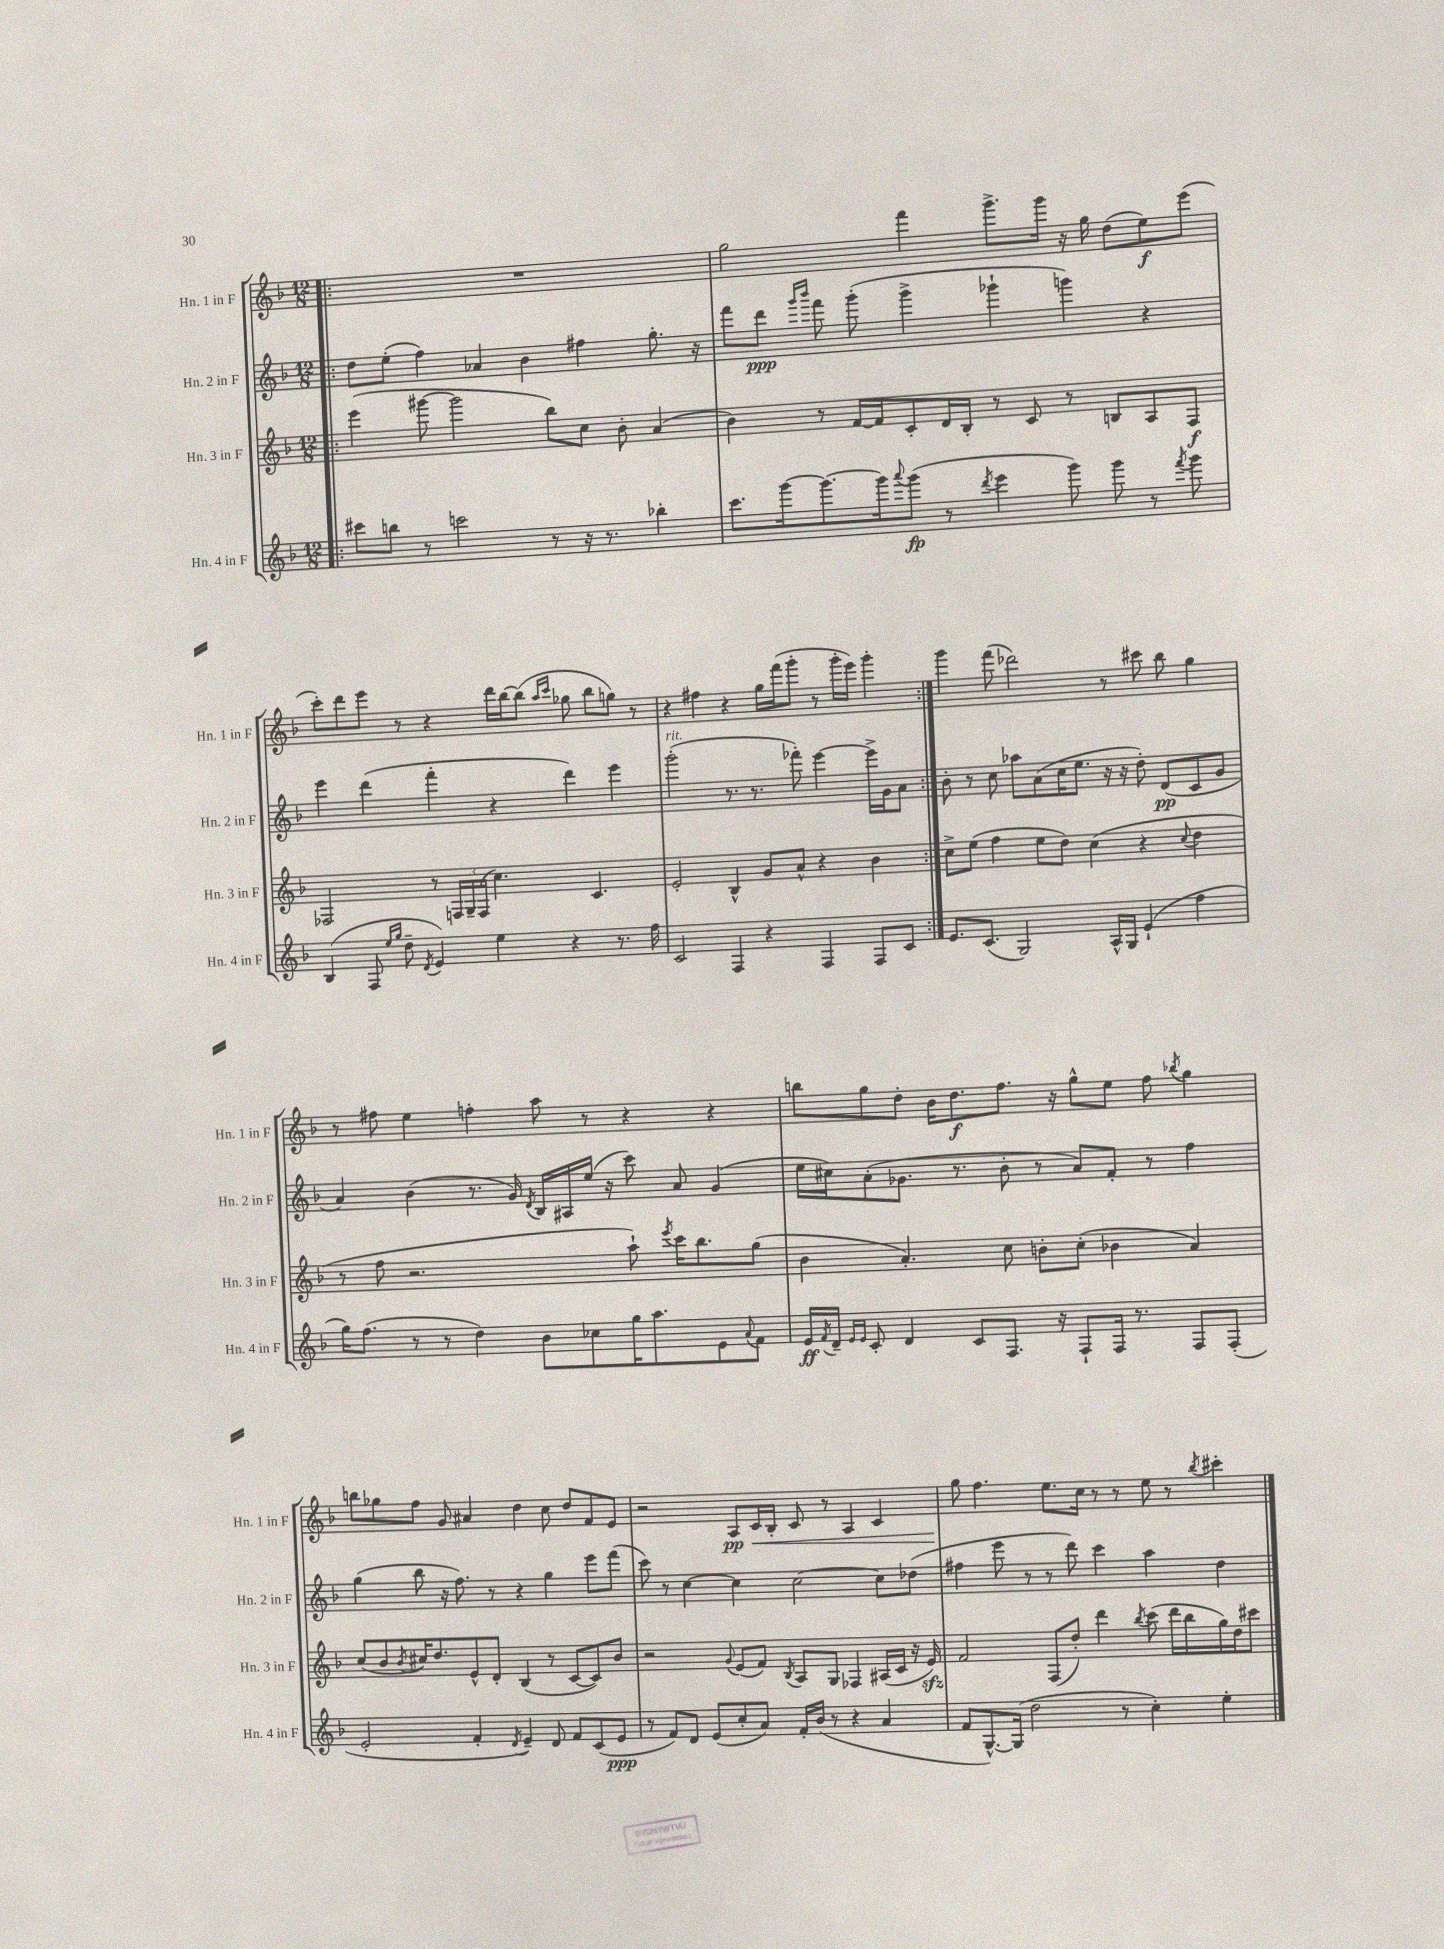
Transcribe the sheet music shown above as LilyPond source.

<<
\new StaffGroup <<
\new Staff = "s0" \with { instrumentName = "Hn. 1 in F" shortInstrumentName = "Hn. 1 in F" } {
    \clef treble \key f \major \numericTimeSignature \time 12/8
    \repeat volta 2 { \bar ".|:" R1. |
    g''2 f'''4 g'''8.-> g'''16 r16 g''16 d''8( e''8\f) e'''8( |
    c'''8-.) d'''8 e'''8 r8 r4 d'''16 bes''16~ bes''8( \grace { a''16 c'''16 } ges''8 bes''8 g''8) r8 |
    r4 fis''4 r4 g''16 f'''16( g'''8-. r8 g'''16-. e'''16) g'''4-. | }
    g'''4 f'''8( des'''2) r8 cis'''8 bes''8 g''4 |
    r8 fis''8 e''4 f''4-. a''8 r8 r4 r4 |
    b''8 g''8 d''8-. bes'16 d''8.\f f''8. r16 g''8-^ e''8 f''8 \acciaccatura { bes''8 } g''4 |
    b''8 ges''8 f''8 g'8 ais'4 d''4 c''8 d''8 f'8 e'8 |
    r2 a8\pp c'16\< bes16-. c'8 r8 a4 c'4 |
    g''8\! f''4. e''8. c''16 r8 r8 e''8 r8 \acciaccatura { bes''8 } cis'''4-. \bar "|." |
}
\new Staff = "s1" \with { instrumentName = "Hn. 2 in F" shortInstrumentName = "Hn. 2 in F" } {
    \clef treble \key f \major \numericTimeSignature \time 12/8
    \repeat volta 2 { \bar ".|:" d''8 e''8-.( f''4) aes'4 bes'4 fis''4 g''8.-. r16 |
    f'''8 d'''8\ppp \grace { g'''16 bes'''16 } f'''8 g'''8-.( g'''4-> ges'''4-! g'''4) r4 |
    e'''4 d'''4( f'''4-. r4 d'''4) e'''4 |
    g'''2-.^\markup { \italic "rit." }( r8. r8. fes'''8-.) e'''4~ e'''16-> g'16 a'8 | }
    bes'8-. r8 c''8 aes''8 a'8( c''16 e''8. r16 r16 d''8-.) d'8\pp( c'8 g'8 |
    a'4) bes'4( r8. g'16) \acciaccatura { d'8 } bes16 ais16 e''16( r16 c'''8) a'8 g'4( |
    e''16 cis''16) a'8-.( ges'8. r8. bes'8-. r8 a'8) f'8-. r8 f''4 |
    g''4( bes''8 r16 f''8.) r8 r4 g''4 e'''8 f'''8( |
    c'''8) r8 c''4~ c''4 c''2~ c''8 des''8( |
    fis''4 e'''8 r8 r8 d'''8) c'''4 a''4 d''4 \bar "|." |
}
\new Staff = "s2" \with { instrumentName = "Hn. 3 in F" shortInstrumentName = "Hn. 3 in F" } {
    \clef treble \key f \major \numericTimeSignature \time 12/8
    \repeat volta 2 { \bar ".|:" e'''4( gis'''8~ gis'''2 bes''8) c''8 bes'8-. a'4( |
    bes'4) r8 f'16~ f'16 c'8-. d'16 bes16-. r8 c'8 r8 b8 a8 f8\f |
    fes2 r8 \tuplet 3/2 { f16 g16-- f16( } c''4.) c'4. |
    e'2-. bes4-^ g'8 a'8-^ r4 bes'4 | }
    c''8-> e''8( f''4 e''8 d''8) c''4( r4 \appoggiatura { c''8 } d''4 |
    r8 f''8 r2. a''8-!) \acciaccatura { e'''8 } c'''16 bes''8. g''8( |
    bes'4 a'4.-.) c''8 b'8-. c''8-.( bes'4 a'4) |
    c''8( bes'8 \acciaccatura { bes'8 } cis''16) d''8. e'8-^ d'8-. bes4( r8 c'8~ c'8) bes'8 |
    r2 \appoggiatura { g'8 } e'8( f'8) \acciaccatura { bes8 } a8 g8 fes4 ais16( c'16 r16 e'16\sfz) |
    f'2 f8( d''8-.) d'''4 \acciaccatura { bes''8 } c'''8( d'''16 bes''16 g''16) d''16 cis'''8 \bar "|." |
}
\new Staff = "s3" \with { instrumentName = "Hn. 4 in F" shortInstrumentName = "Hn. 4 in F" } {
    \clef treble \key f \major \numericTimeSignature \time 12/8
    \repeat volta 2 { \bar ".|:" cis'''8 b''8 r8 c'''2 r8 r16 r8. bes''4-. |
    c'''8. g'''16~ g'''8.~ g'''16 \appoggiatura { a'''8 } g'''8\fp( r8 \acciaccatura { d'''8 } e'''4 g'''8) g'''8 r8 \acciaccatura { f'''8 } g'''8 |
    bes4( f8 \grace { e''16 g''16 } d''8-- \acciaccatura { d'8 } e'4) e''4 r4 r8. f''16 |
    c'2 f4 r4 f4 f8 c'8 | }
    e'8. c'8.( g2) a16-^ g16 e'4-!( f''4 |
    g''16) f''8.( r8 r8 d''4) bes'8 ces''8 g''16 a''8. e'8 \appoggiatura { a'8 } f'8 |
    e'16\ff \acciaccatura { f'8 } d'16-- \grace { e'16 e'16 } c'8-. d'4 c'8 f8. r16 f8-! f16 r8. f8 f8-.( |
    e'2-. f'4-. \acciaccatura { d'8 } e'4--) d'8 f'8 c'8( e'8\ppp |
    r8 f'8) d'8 e'8( c''8-. a'8) f'16-. bes'16( r8 r4 a'4 |
    f'8 g8.~-^) g16( d''2 r8 c''4-.) e''4-. \bar "|." |
}
>>
>>
\layout { \context { \Score \remove "Bar_number_engraver" } }
